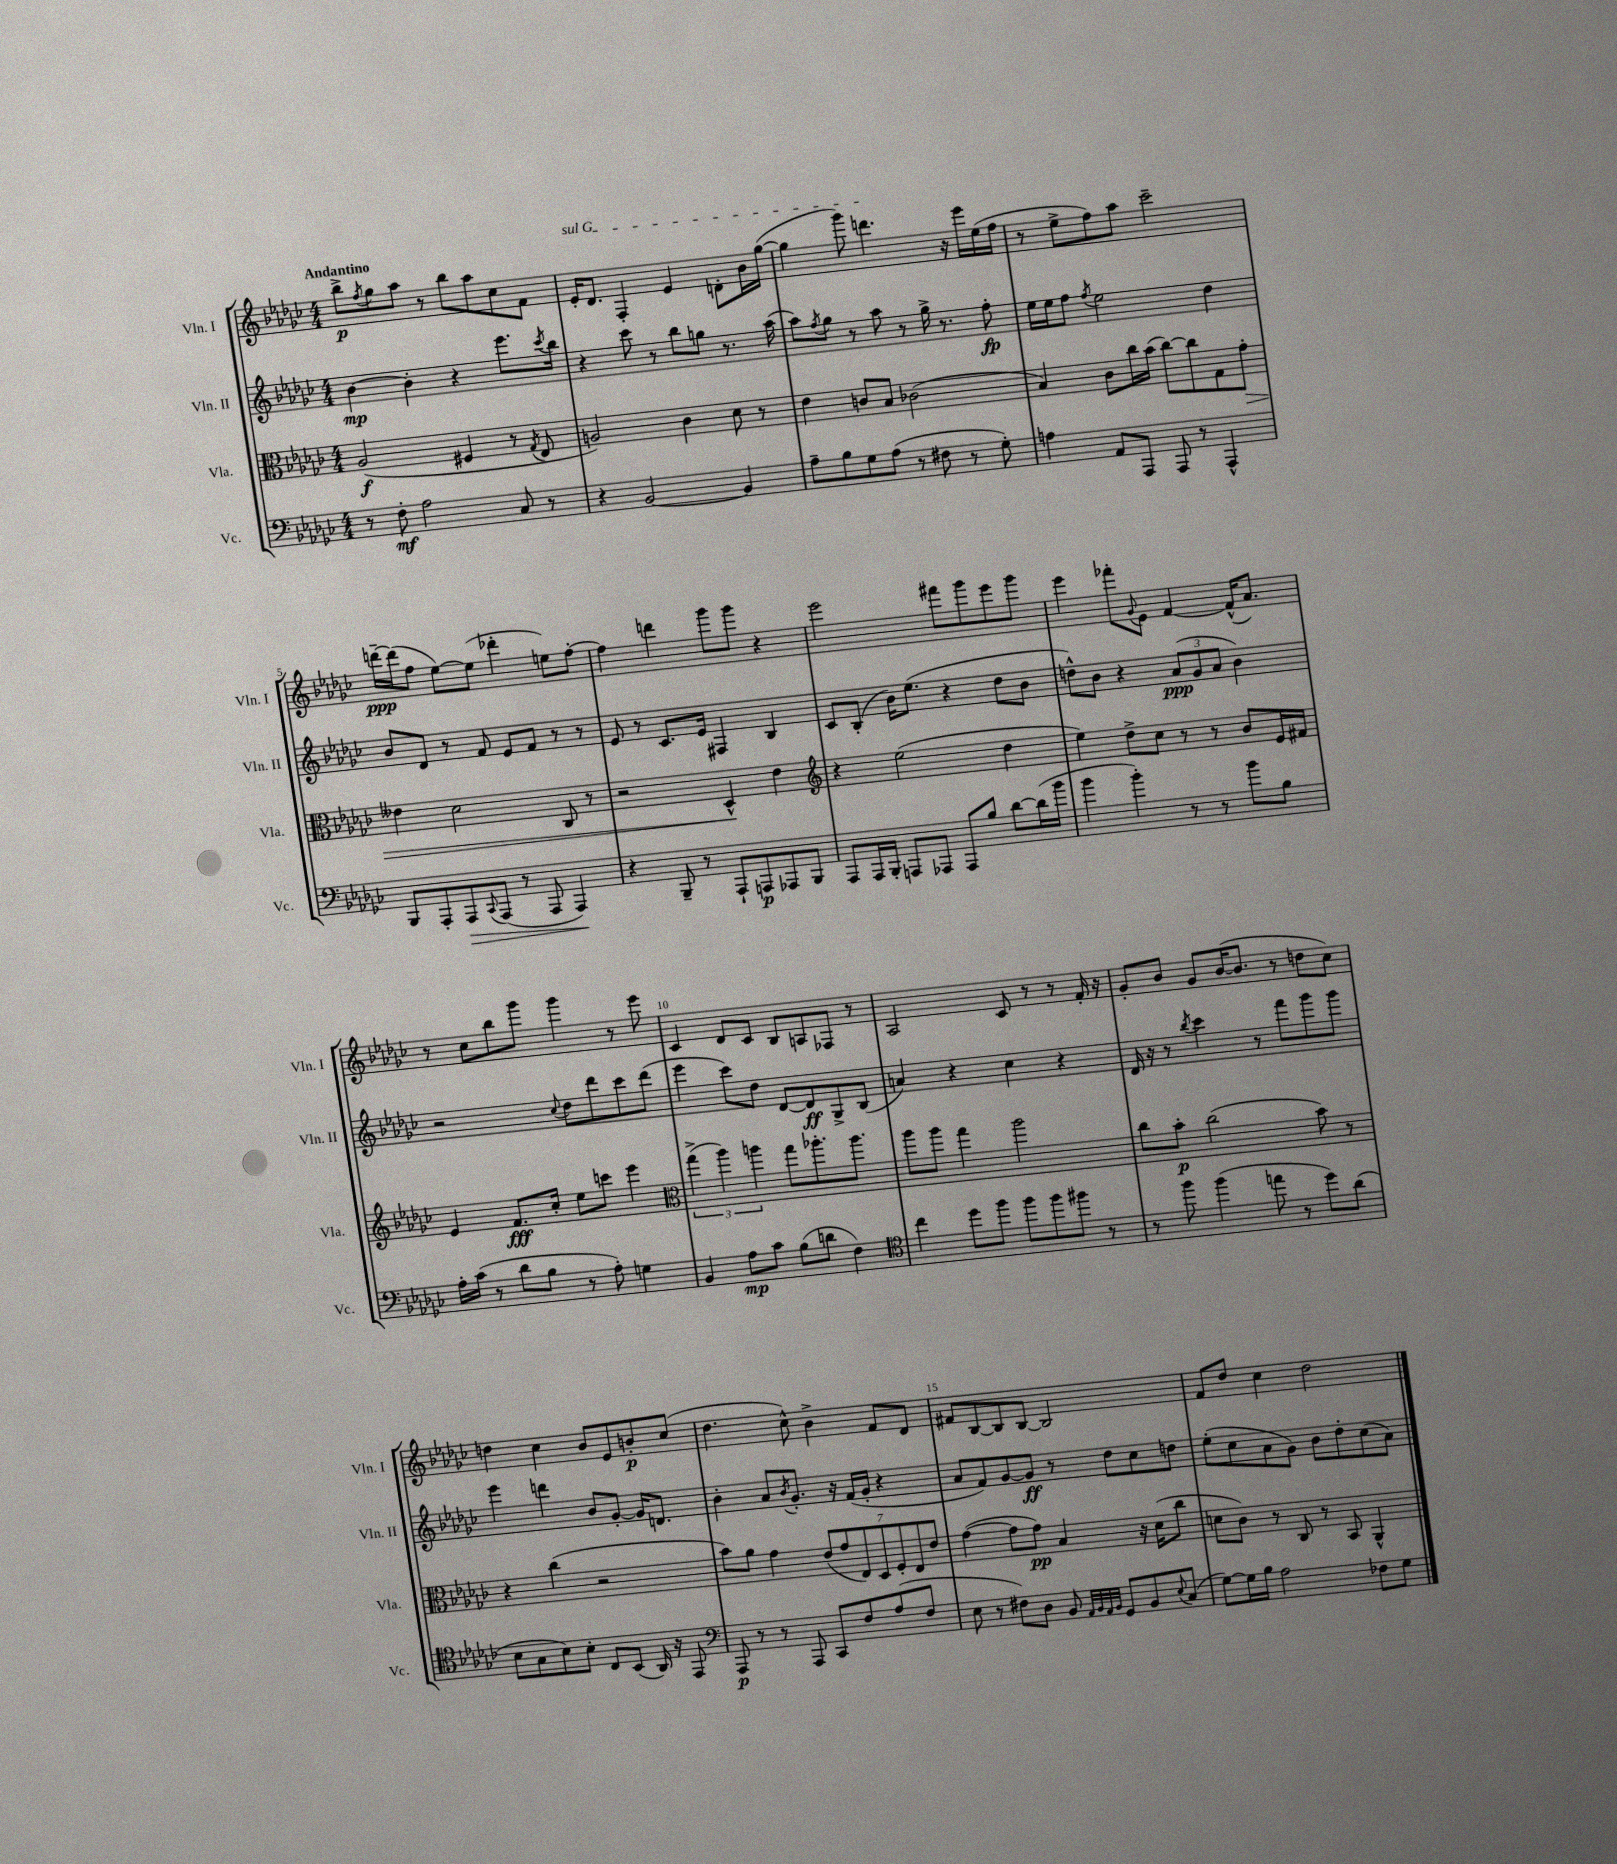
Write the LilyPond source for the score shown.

<<
\new StaffGroup <<
\new Staff = "s0" \with { instrumentName = "Vln. I" shortInstrumentName = "Vln. I" } {
    \clef treble \key ges \major \numericTimeSignature \time 4/4 \tempo "Andantino"
    bes''8->\p \acciaccatura { f''8 } ges''8 aes''8 r8 bes''8 aes''8 ces''8 f'8 |
    \once \override TextSpanner.bound-details.left.text = \markup { \italic "sul G" } ees'16-.\startTextSpan des'8. f4-. ees'4 d'8-. bes'16 ges''16~( |
    ges''4 ges'''8) d'''4.\stopTextSpan r16 ees'''16 ees''16( f''16 |
    r8 ees''8-> f''8) aes''8 ces'''2-- |
    d'''16~--\ppp d'''16( f''8 ees''8~) ees''8( des'''4-. e''8) f''8~-. |
    f''4 d'''4 ges'''8 ges'''8 r4 |
    ees'''2 fis'''8 ges'''8 ees'''8 ges'''8 |
    ees'''4 fes'''8-. \appoggiatura { ges'8 } ees'8 f'4~ f'16-^( aes'8.) |
    r8 ces''8 bes''8 ges'''8 ges'''4 r8 ees'''8 |
    ces'4 des'8 ces'8 bes8 a8 fes8 r8 |
    aes2 ces'8 r8 r8 f'16-. r16 |
    ges'8-. bes'8 ges'8 bes'16~( bes'8. r8 d''8 ces''8) |
    d''4 ces''4 bes'8 ees'8 b'8-.\p ces''8( |
    des''4. ces''8-^) bes'4-> f'8 des'8 |
    fis'8 bes8~ bes8 bes8~ bes2 |
    f'8 des''8 ces''4 des''2 \bar "|." |
}
\new Staff = "s1" \with { instrumentName = "Vln. II" shortInstrumentName = "Vln. II" } {
    \clef treble \key ges \major \numericTimeSignature \time 4/4
    bes'4~\mp bes'4-. r4 ees'''8. \acciaccatura { ces'''8 } bes''16 |
    r4 ces'''8 r8 bes''8 g''8 r8. aes''16( |
    aes''8) \acciaccatura { f''8 } ges''8 r8 aes''8 r8 ges''16-> r8. f''8-.\fp |
    ees''16 ees''16 f''8 \acciaccatura { f''8 } ees''2 des''4 |
    bes'8 des'8 r8 f'8 ees'8 f'8 r8 r8 |
    ees'8 r8 ces'8. ees'16 fis4 bes4 |
    ces'8 bes8-.( bes'16) ees''8.( r4 des''8 bes'8 |
    d''8-^) bes'8 r4 \tuplet 3/2 { aes'8\ppp( ges'8 aes'8 } bes'4) |
    r2 \appoggiatura { ces''8 } des''8 des'''8 ces'''8 des'''8( |
    ees'''4 ces'''8) des''8 des'8~ des'8\ff ges8-> bes8( |
    a'4) r4 ces''4 r4 |
    des'16 r16 r8 \acciaccatura { bes''8 } ces'''4 r8 f'''8 ges'''8 ges'''8 |
    ees'''4 d'''4 bes'8 ges'8~-. ges'16 d'8. |
    bes'4-. aes'8 \acciaccatura { bes'8 } ges'8.-. r16 f'16( ges'16-. r4 |
    aes'8 f'8) ges'8~ ges'8\ff r8 des''8 ces''8 d''8 |
    ees''8-.( ces''8 aes'8 ges'8) bes'8 des''8-. ces''8( aes'8) \bar "|." |
}
\new Staff = "s2" \with { instrumentName = "Vla." shortInstrumentName = "Vla." } {
    \clef alto \key ges \major \numericTimeSignature \time 4/4
    aes2\f( fis4 r8 \acciaccatura { ges8 } ees8 |
    a2) ces'4 des'8 r8 |
    ees'4 c'8 bes8 ces'2( |
    bes4) ces'8 ces''16 bes'16( ces''8~) ces''8 ges8 ges'8-.\> |
    eeses'4 des'2 ces8 r8 |
    r2 des4-^\! ees'4 |
    \clef treble r4 ees''2( des''4 |
    ees''4) des''8-> ces''8 r8 r8 bes'8 ees'16 fis'16 |
    ees'4 f'8.\fff ces''16-. ees''8 c'''8 ees'''4 |
    \clef alto \tuplet 3/2 { ges''4->( aes''4) a''4 } ges''8 aes''8.-. aes''8. |
    aes''8 aes''8 ges''4 aes''2 |
    ces''8 bes'8-.\p ces''2( bes'8) r8 |
    r4 ces''4( r2 |
    bes'8) aes'8 ges'4 \tuplet 7/4 { ees'8( ges'8 ees8) des8 f8-. ees8 ees'8 } |
    ges'4~( ges'8 ges'8\pp) bes4 r16 des'16( ces''8 |
    d'8 ces'8) r8 ces8 r8 bes,8 aes,4-^ \bar "|." |
}
\new Staff = "s3" \with { instrumentName = "Vc." shortInstrumentName = "Vc." } {
    \clef bass \key ges \major \numericTimeSignature \time 4/4
    r8 f8-.\mf aes2 ces8 r8 |
    r4 bes,2~ bes,4 |
    aes8-- bes8 ges8 aes8( r8 fis8 r8 ges8-.) |
    a4 aes,8 aes,,8 aes,,8 r8 aes,,4-^ |
    bes,,8 aes,,8-. aes,,8\> \appoggiatura { ces,8 } aes,,8( r8 aes,,8 aes,,4\!) |
    r4 bes,,8-- r8 aes,,8-! a,,8\p aes,,8 bes,,8 |
    aes,,8 aes,,16 bes,,16-. a,,8 aes,,8 aes,,8 bes8 des'8~ des'16( bes'16 |
    bes'4 bes'4-.) r8 r8 bes'8 bes8 |
    aes16-. ces'16( r8 des'8 bes8 r8 aes8-.) g4 |
    bes,4 aes8\mp ces'8 bes8( d'8 f4) |
    \clef tenor ces''4 des''8 f''8 f''8 f''8 fis''8 r8 |
    r8 f''8 f''4( e''8 r8 des''8) aes'8( |
    bes8 ges8 bes8) bes8-. ces8 bes,8( aes,16) r16 ees,8 |
    \clef bass aes,,8\p r8 r8 aes,,8 ces,8 f8 aes8( f8 |
    ees8 r8 fis8) des8 bes,8 \grace { aes,32 bes,32 aes,32 bes,32 } ges,8 bes,8 \appoggiatura { ees8 } ces8( |
    ges8~) ges16 bes16 aes2 fes8 ges8 \bar "|." |
}
>>
>>
\layout { \context { \Score \override BarNumber.break-visibility = ##(#f #t #t) barNumberVisibility = #(every-nth-bar-number-visible 5) } }
